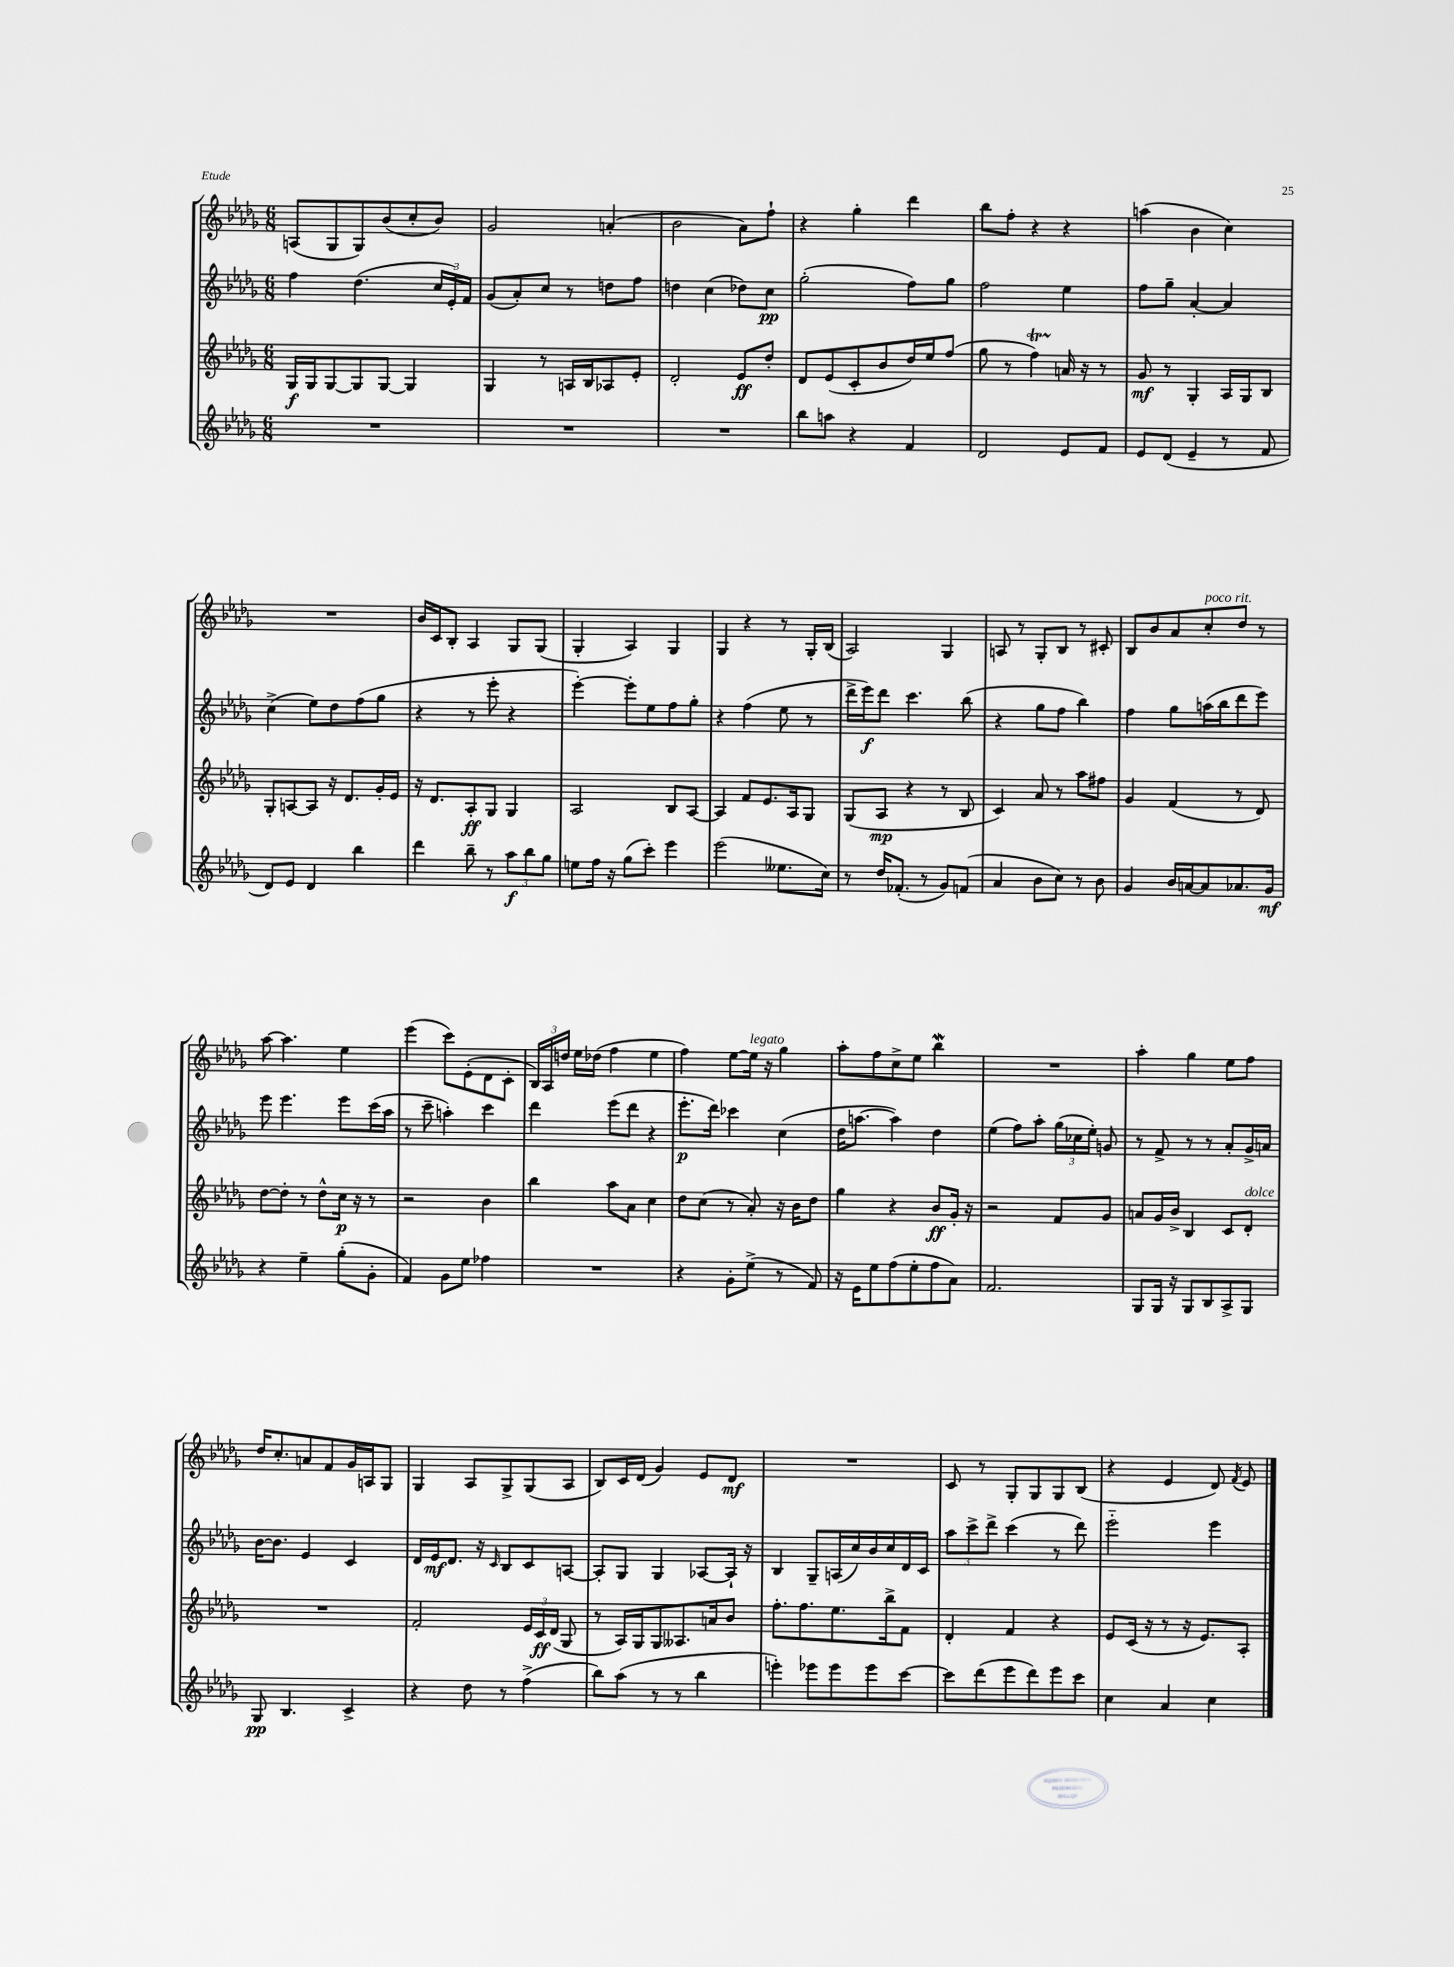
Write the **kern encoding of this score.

**kern	**kern	**kern	**kern
*staff4	*staff3	*staff2	*staff1
*clefG2	*clefG2	*clefG2	*clefG2
*k[b-e-a-d-g-]	*k[b-e-a-d-g-]	*k[b-e-a-d-g-]	*k[b-e-a-d-g-]
*M6/8	*M6/8	*M6/8	*M6/8
2.r	16G-	4ff	(8A
.	16G-	.	.
.	[8G-	.	8G-
.	8G-]	(4.dd-	8G-)
.	[8G-	.	(8b-
.	4G-]	.	8cc'
.	.	24cc	8b-)
.	.	24e-')	.
.	.	24f	.
=	=	=	=
2.r	4G-	(8g-	2g-
.	.	8a-')	.
.	8r	8cc	.
.	16A	8r	.
.	16B-	.	.
.	8A-	8dd	(4a'
.	8e-'	8ff	.
=	=	=	=
2.r	2d-'	4dd	2b-
.	.	(4cc	.
.	8e-	8dd-)	8a-)
.	8dd-'	8cc	8ff`
=	=	=	=
8bb-	8d-	(2gg-'	4r
8aa	(8e-	.	.
4r	8c'	.	4gg-'
.	8b-	.	.
4f	16dd-)	8ff)	4ddd-
.	16ee-	.	.
.	(8ff	8gg-	.
=	=	=	=
2d-	8gg-	2ff	8bb-
.	8r	.	8ff'
.	4ff)	.	4r
8e-	16a	4ee-	4r
.	16r	.	.
8f	8r	.	.
=	=	=	=
8e-	8g-	8ff	(4aa
(8d-	8r	8gg-~	.
4e-~	4G-'	[4a-'	4b-
8r	16A-	4a-]	4cc)
.	16G-	.	.
8f	8B-	.	.
=	=	=	=
8d-)	8G-'	(4cc^	2.r
8e-	[8A	.	.
4d-	8A]	8ee-)	.
.	16r	8dd-	.
.	8.d-	.	.
4bb-	.	(8ff	.
.	16g-'	8gg-	.
.	16e-	.	.
=	=	=	=
4ddd-	16r	4r	16b-
.	8.d-	.	16c
.	.	.	8B-'
8bb-~	8A-'	8r	4A-
8r	8G-	8eee-'	.
12aa-	4G-	4r	8G-
12bb-	.	.	.
.	.	.	(8G-
12gg-	.	.	.
=	=	=	=
8ee	2A-	[4eee-')	4G-'
16ff	.	.	.
16r	.	.	.
(8gg-	.	8eee-']	4A-)
8ccc')	.	8ee-	.
4eee-	8B-	8ff	4G-
.	[8A-	8gg-'	.
=	=	=	=
(2eee-	4A-]	4r	4G-
.	8f	(4ff	4r
.	8.e-	.	.
8.ee--	.	8ee-	8r
.	16A-	.	.
.	8G-	8r	16G-'
16cc)	.	.	(16B-
=	=	=	=
8r	(8G-	16ddd-^	2A-)
.	.	16eee-)	.
16dd-	8A-	8ddd-	.
(8.f-'	.	.	.
.	4r	4.ccc	.
8r	.	.	.
8g-)	8r	.	4G-
(8f	8B-	(8bb-	.
=	=	=	=
4a-	4c)	4r	8A
.	.	.	8r
8b-	8a-	8gg-	8G-'
8cc)	8r	8ff	8B-
8r	8aa-	4bb-)	8r
8b-	8ff#	.	8c#'
=	=	=	=
4g-	4g-	4ff	8B-
.	.	.	8b-
16b-	(4f	8gg-	8a-
[16a	.	.	.
8a]	.	(16aa	8cc'
.	.	16bb-	.
8.a-	8r	8ddd-	8dd-
.	8d-)	8eee-)	8r
16g-	.	.	.
=	=	=	=
4r	[8dd-	8eee-	[8aa-
.	8dd-']	4.eee-	4.aa-]
4ee-~	8r	.	.
.	8dd-^^	.	.
(8gg-'	16cc	8eee-	4ee-
.	16r	.	.
8g-'	8r	(16ccc	.
.	.	16aa-	.
=	=	=	=
4f)	2r	8r	(4eee-
.	.	8ccc~	.
8g-	.	4aa')	8ccc)
8ee-	.	.	(8e-'
4ff-	4b-	4ccc	8d-
.	.	.	8c'
=	=	=	=
2.r	4bb-	4ddd-	24B-)
.	.	.	24A-
.	.	.	24dd
.	.	.	16ee-
.	.	.	(16dd-
.	8aa-	(8eee-	4ff
.	8a-	8ddd-	.
.	4cc	4r	4ee-
=	=	=	=
4r	8dd-	8.eee-'	4ff)
.	(8cc	.	.
.	.	16ddd-)	.
8g-'	8r	4ccc-	[8ee-
(8ee-^	8a-')	.	16ee-]
.	.	.	16r
8r	16r	(4cc	4gg-
.	16b-	.	.
8f)	8dd-	.	.
=	=	=	=
16r	4gg-	16dd-	8aa-'
16e-	.	[8.aa	.
8ee-	.	.	8ff
(8ff	4r	4aa])	8cc^
8ee-'	.	.	8ee-
8ff	8b-	4dd-	4bb-
8a-)	16g-'	.	.
.	16r	.	.
=	=	=	=
2.f	2r	(4ee-	2.r
.	.	8ff)	.
.	.	8aa-'	.
.	8f	(24gg-	.
.	.	24cc-	.
.	.	24ee-')	.
.	8g-	8g	.
=	=	=	=
8G-	8a	8r	4aa-'
16G-	16g-	8f^	.
16r	16b-^	.	.
8G-	4B-	8r	4gg-
8B-	.	8r	.
8A-^	8c	8a-'	8ee-
8G-	8d-'	16g-^	8ff
.	.	16a	.
=	=	=	=
8G-	2.r	[16b-	16dd-
.	.	8.b-]	8.cc'
4.B-	.	.	.
.	.	4e-	8a
.	.	.	8f
4c^	.	4c	16g-
.	.	.	16A
.	.	.	8G-
=	=	=	=
4r	2f'	16d-	4G-
.	.	16e-	.
.	.	8.d-	.
8dd-	.	.	8A-
.	.	16r	.
.	.	16qqc	.
8r	.	8B-	8G-^
(4ff^	24e-	8c	(8G-
.	24c	.	.
.	(24d-	.	.
.	8G-	[8A	8A-
=	=	=	=
8bb-)	8r	8A']	8B-)
(8aa-	16A-)	8G-	16c
.	16G-	.	(16d-
8r	8G-	4G-	4g-)
8r	8.A--	.	.
4bb-	.	[8A-	8e-
.	16a	.	.
.	8b-	16A-`]	8d-
.	.	16r	.
=	=	=	=
4eee')	8.ff'	4B-	2.r
.	8.ff	.	.
8eee-	.	8G-~	.
8eee-	8.ee-	(16A	.
.	.	16cc)	.
8eee-	.	16b-	.
.	16bb-^	16cc	.
[8ccc	8f	16d-	.
.	.	16c	.
=	=	=	=
8ccc]	4d-'	12aa-	8c
.	.	12ccc^	.
(8ddd-	.	.	8r
.	.	12ddd-^	.
8eee-	4f	(4ccc	8G-'
8ddd-)	.	.	8G-
8eee-	4r	8r	8G-
8ccc	.	8ddd-)	(8B-
=	=	=	=
4cc	8e-	2eee-'~	4r
.	(16c	.	.
.	16r	.	.
4a-	8r	.	4e-
.	16r	.	.
.	8.e-)	.	.
4cc	.	4eee-	8d-)
.	.	.	8qf
.	8A-'	.	8e-
==	==	==	==
*-	*-	*-	*-
